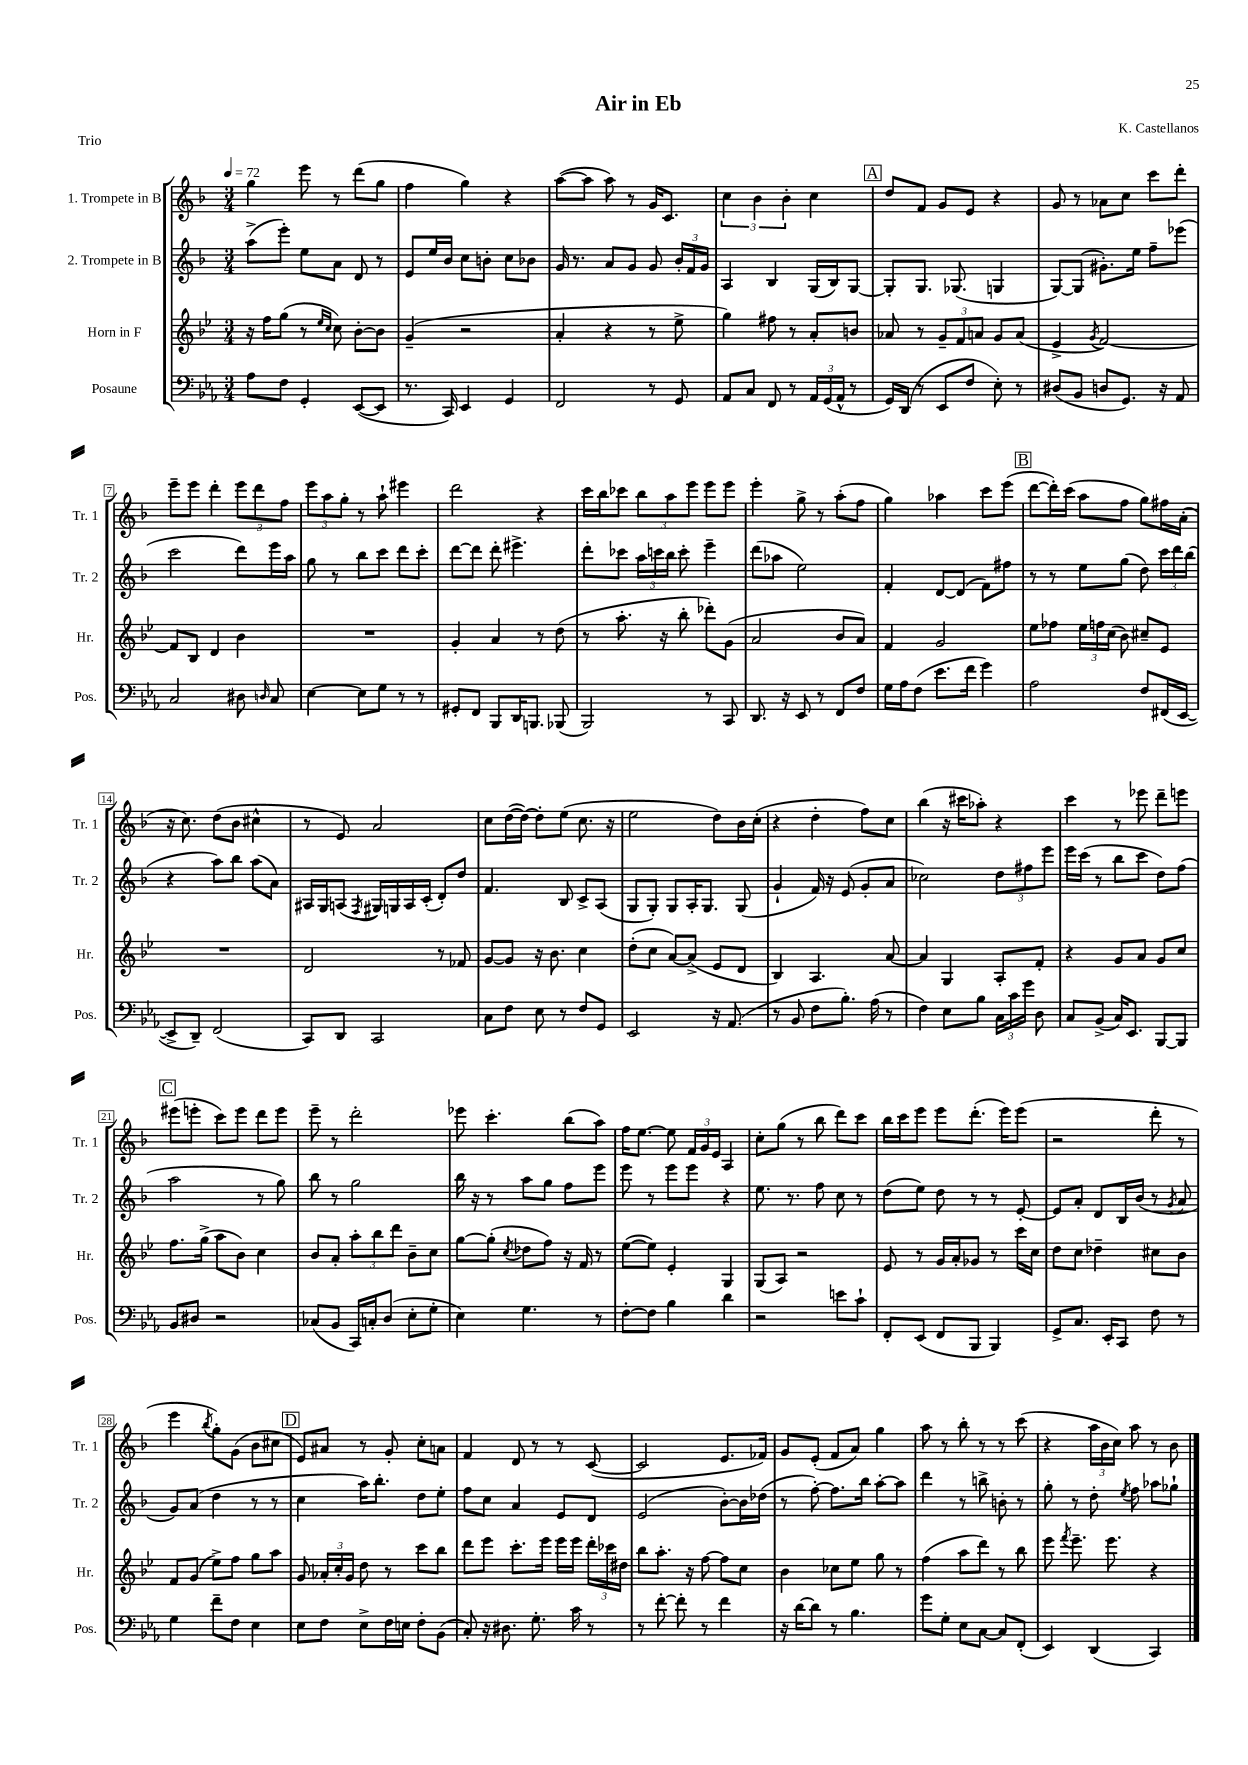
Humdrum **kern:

**kern	**kern	**kern	**kern
*part4	*part3	*part2	*part1
*staff4	*staff3	*staff2	*staff1
*I"Posaune	*I"Horn in F	*I"2. Trompete in B	*I"1. Trompete in B
*I'Pos.	*I'Hr.	*I'Tr. 2	*I'Tr. 1
*clefF4	*clefG2	*clefG2	*clefG2
*k[b-e-a-]	*k[b-e-]	*k[b-]	*k[b-]
*M3/4	*M3/4	*M3/4	*M3/4
*MM72	*MM72	*MM72	*MM72
=1	=1	=1	=1
8A-\L	16r	(8aa^\L	4gg\
.	16ff\KL	.	.
8F\J	(8gg\J	8eee'\J)	.
4GG'/	8r	8ee\L	8eee\
.	16qqee-/LL	.	.
.	16qqcc/JJ	.	.
.	8cc\)	8a\J	8r
([8EE-/L	[8b-'\L	8d/	(8ddd\L
8EE-/J]	8b-\J]	8r	8gg\J
=2	=2	=2	=2
8.r	(4g~/	8e/L	4ff\
.	.	16ee/L	.
16CC/)	.	16b-/JJ	.
4EE-/	2r	8cc\L	4gg\)
.	.	8bn'\J	.
4GG/	.	8cc\L	4r
.	.	8b-X\J	.
=3	=3	=3	=3
2FF/	4a'/	16g/	([8aa\L
.	.	8.r	.
.	.	.	8aa\J]
.	4r	8a/L	8aa\)
.	.	8g/J	8r
8r	8r	8g/	16g/KL
.	.	.	8.c/J
8GG/	8ee-^\	24b-'/LL	.
.	.	24f/	.
.	.	24g/JJ	.
=4	=4	=4	=4
8AA-/L	4gg\)	4A/	6cc\
8C/J	.	.	.
.	.	.	6b-\
8FF/	8ff#X\	4B-/	.
.	.	.	6b-'\
8r	8r	.	.
24AA-/LL	8a'/L	(16G/LL	4cc\
(24GG/	.	.	.
.	.	16B-/J)	.
24AA-^^/JJ	.	.	.
8r	8bn/J	[8G/J	.
!!LO:REH:place=s1:t=A
=5	=5	=5	=5
16GG/LL)	8a-X/	8G'/L]	8dd/L
(16DD/JJ	.	.	.
8r	8r	8.G/J	8f/J
8EE-/L	12g~/L	.	8g/L
.	.	(8.G-X/	.
.	12f/	.	.
8F/J	.	.	8e/J
.	12an/J	.	.
8E-'\)	8g/L	4Gn/	4r
8r	(8a/J	.	.
=6	=6	=6	=6
(8D#X/L	4e-^/	[8G/L)	8g/
8BB-/J	.	(8G/J]	8r
.	8qg/	.	.
8Dn/L	[2f/)	8.g#X'\L)	8a-X\L
8.GG/J)	.	.	8cc\J
.	.	16ee\Jk	.
.	.	8ff~\L	8ccc\L
16r	.	.	.
8AA-/	.	(8eee-X\J	8ddd'\J
!!LO:LB:g=z
=7	=7	=7	=7
2C/	8f/L]	2ccc\	8eee~\L
.	8B-/J	.	8eee\J
.	4d/	.	4ddd'\
8D#X\	4b-\	8ddd\L)	12eee\L
.	.	.	12ddd\
16qqDn/	.	.	.
8C/	.	16eee\L	.
.	.	.	12ff\J
.	.	16aa\JJ	.
=8	=8	=8	=8
[4E-\	2.r	8gg\	12eee\L
.	.	.	12aa\
.	.	8r	.
.	.	.	12gg'\J
8E-\L]	.	8bb-\L	8r
8G\J	.	8ccc\J	8aa`\
8r	.	8ddd\L	4eee#X\
8r	.	8ccc'\J	.
=9	=9	=9	=9
8GG#X'/L	4g'/	[8ddd\L	2ddd\
8FF/J	.	8ddd\J]	.
8BBB-/L	4a/	8ddd'\	.
16DD/K	.	4.eee#X^\	.
8.BBBn/J	.	.	.
.	8r	.	4r
(8BBB-X/	(8dd\	.	.
=10	=10	=10	=10
2BBB-/)	8r	8ddd'\L	16ccc\LL
.	.	.	16bb-\J
.	8.aa'\	8ccc-X\J	8ccc-X\J
.	.	24aa\LL	12bb-\L
.	.	24cccn\	.
.	16r	.	.
.	.	24bb-\JJ	12aa\
.	8bb-'\	8ccc'\	.
.	.	.	12eee\J
8r	8ddd-X'\L)	4eee~\	8eee\L
8CC/	(8g\J	.	8eee\J
=11	=11	=11	=11
8.DD/	2a/	(8ddd\L	4eee'\
.	.	8aa-X\J	.
16r	.	.	.
8EE-/	.	2ee\)	8gg^\
8r	.	.	8r
8FF/L	8b-/L	.	(8aa'\L
8F/J	8a/J)	.	8ff\J
=12	=12	=12	=12
16G\LL	4f/	4f'/	4gg\)
16A-\J	.	.	.
(8F\J	.	.	.
8.e-\L	2g/	[8d/L	4aa-X\
.	.	(8d/J]	.
16f\Jk	.	.	.
4g\)	.	8f\L)	8ccc\L
.	.	8ff#X\J	(8eee\J
!!LO:REH:place=s1:t=B
=13	=13	=13	=13
2A-\	8ee-\L	8r	[8ddd\L
.	8ff-X\J	8r	16ddd'\L])
.	.	.	(16ccc\JJ
.	24ee-\LL	8ee\L	8aa\L
.	24ffn\	.	.
.	(24cc\JJ	.	.
.	8b-\)	(8gg\J	8ff\J
8F/L	8cc#X~/L	8dd\)	8gg\L)
(16FF#X/L	8e-/J	24ccc\LL	16ff#X\L
.	.	24ddd\	.
[16EE-/JJ	.	.	(16a'\JJ
.	.	(24bb-\JJ	.
!!LO:LB:g=z
=14	=14	=14	=14
8EE-^/L]	2.r	4r	16r
.	.	.	8.cc\)
8DD~/J)	.	.	.
(2FF/	.	8aa\L)	(8dd\L
.	.	8bb-\J	8b-\J
.	.	(8aa\L	4cc#X^^\
.	.	8a\J)	.
=15	=15	=15	=15
8CC/L)	2d/	16A#X/LL	8r
.	.	16G/J	.
8DD/J	.	(8An/J	8e/)
.	.	8qF/	.
2CC/	.	16G#X/LL)	2a/
.	.	16Gn/	.
.	.	16A/	.
.	.	(16c'/JJ	.
.	8r	8d'/L)	.
.	8f-X/	8dd/J	.
=16	=16	=16	=16
8C\L	[8g/L	4.f/	8cc\L
8F\J	8g/J]	.	([16dd\L
.	.	.	16dd\JJ_)
8E-\	16r	.	8dd'\L]
.	8.b-\	.	.
8r	.	8B-/	(8ee\J
8F/L	4cc\	8c^/L	8.cc\
8GG/J	.	(8A/J	.
.	.	.	16r
=17	=17	=17	=17
2EE-/	(8dd'\L	8G/L	2ee\
.	8cc\J	8G'/J)	.
.	[8a/L)	8G/L	.
.	(8a^/J]	16A'/K	.
.	.	8.G/J	.
16r	8e-/L	.	8dd\L)
(8.AA-/	.	.	.
.	8d/J	(8G/	16b-\L
.	.	.	(16cc'\JJ
=18	=18	=18	=18
8r	4B-/)	4g`/	4r
8BB-/	.	.	.
8F\L	4.A/	16f/)	4dd'\
.	.	16r	.
8.B-'\J)	.	(8e/	.
.	.	8g'/L	8ff\L)
(16A-\	.	.	.
8r	[8a/	8a/J	8cc\J
=19	=19	=19	=19
4F\)	4a/]	2cc-X\)	(4bb-\
8E-\L	4G/	.	16r
.	.	.	16ccc#X\KL
8B-\J	.	.	8aa-X'\J)
24C\LL	8A'/L	12dd\L	4r
24c\	.	.	.
24g\JJ	.	12ff#X\	.
8D\	8f'/J	.	.
.	.	12eee\J	.
=20	=20	=20	=20
8C/L	4r	16eee\LL	4ccc\
.	.	(16ccc\JJ	.
(8BB-^/J	.	8r	.
16C/KL)	8g/L	8bb-\L	8r
8.EE-/J	.	.	.
.	8a/J	8ccc\J	8eee-X\
[8BBB-/L	8g/L	8dd\L)	8ddd~\L
8BBB-/J]	8cc/J	(8ff\J	8eeen\J
!!LO:LB:g=z
!!LO:REH:place=s1:t=C
=21	=21	=21	=21
8BB-/L	8.ff\L	2aa\	(8eee#X\L
8D#X/J	.	.	8eeen'\J
.	(16gg^\Jk	.	.
2r	8aa\L	.	8ccc\L)
.	8b-\J)	.	8eee\J
.	4cc\	8r	8ddd\L
.	.	8gg\)	8eee\J
=22	=22	=22	=22
(8C-X/L	8b-/L	8bb-\	8eee~\
8BB-/J	8a'/J	8r	8r
16CC/LL)	12aa'\L	2gg\	2ddd'\
16Cn'/J	.	.	.
.	12bb-\	.	.
(8D/J	.	.	.
.	12ddd\J	.	.
8E-'\L	8b-~\L	.	.
8G'\J	8cc\J	.	.
=23	=23	=23	=23
4E-\)	[8gg\L	16bb-\	8eee-X\
.	.	16r	.
.	(8gg'\J]	8r	4.ccc'\
.	8qcc/	.	.
4.G\	8dd-X\L	8aa\L	.
.	8ff\J)	8gg\J	.
.	16r	8ff\L	(8bb-\L
.	16f/	.	.
8r	8r	8eee\J	8aa\J)
=24	=24	=24	=24
[8F'\L	([8ee-\L	8eee\	16ff\KL
.	.	.	[8.ee\J
8F\J]	8ee-\J])	8r	.
4B-\	4e-'/	8eee\L	8ee\]
.	.	8eee\J	24f/LL
.	.	.	24g/
.	.	.	24e/JJ
4d\	4G/	4r	4A/
=25	=25	=25	=25
2r	(8G/L	8.ee\	8cc'\L
.	8A/J)	.	(8gg\J
.	.	8.r	.
.	2r	.	8r
.	.	8ff\	8bb-\
8en\L	.	8cc\	8ddd\L)
8c`\J	.	8r	8ccc\J
=26	=26	=26	=26
8FF'/L	8e-/	(8dd\L	16bb-\LL
.	.	.	16ccc\J
(8EE-/J	8r	8ee\J)	8eee\J
8FF/L	16g/LL	8dd\	8eee\L
.	16a'/J	.	.
8BBB-/J	8g-X/J	8r	(8.ddd'\J
4BBB-/)	8r	8r	.
.	.	.	16eee\KL)
.	16ccc\LL	[8e'/	(8eee\J
.	16cc\JJ	.	.
=27	=27	=27	=27
8GG^/L	8dd\L	8e/L]	2r
8.C/J	8cc\J	8a'/J	.
.	4dd-X~\	8d/L	.
16EE-'/KL	.	.	.
8CC/J	.	16B-/L	.
.	.	(16b-/JJ	.
8F\	8cc#X\L	8r	8ddd'\
.	.	8qg/	.
8r	8b-\J	8a/	8r
!!LO:LB:g=z
=28	=28	=28	=28
4G\	8f/L	8g/L)	4eee\
.	(8g/J	(8a/J	.
.	.	.	8qbb-/
8f~\L	8ee-^\L)	4dd\	8gg'\L)
8F\J	8ff\J	.	(8g\J
4E-\	8gg\L	8r	8b-\L
.	8aa\J	8r	8cc#X\J
!!LO:REH:place=s1:t=D
=29	=29	=29	=29
8E-\L	8g/	4cc\	8e/L)
8F\J	24a-X'/LL	.	8a#X/J
.	24cc'/	.	.
.	24g/JJ	.	.
8E-^\L	8dd\	16aa\KL)	8r
.	.	8.bb-'\J	.
16F\L	8r	.	8g'/
16En\JJ	.	.	.
8F'\L	8ccc\L	8dd\L	8cc'\L
(8BB-\J	8bb-\J	8ee'\J	8an\J
=30	=30	=30	=30
8C'/)	8ddd\L	8ff\L	4f/
16r	8eee-\J	8cc\J	.
8.D#X\	.	.	.
.	8.ccc'\L	4a/	8d/
8.G'\	.	.	8r
.	16eee-\Jk	.	.
.	16eee-\LL	8e/L	8r
16c\	16eee-\JJ	.	.
8r	24ddd'\LL	8d/J	([8c/
.	24ccc-X\	.	.
.	24dd#X\JJ	.	.
=31	=31	=31	=31
8r	8bb-\L	(2e/	2c/]
[8f'\	8.aa'\J	.	.
8f'\]	.	.	.
.	16r	.	.
8r	[8ff\	.	.
4f\	8ff\L]	[8b-'\L)	8.e/L
.	8cc\J	16b-\L]	.
.	.	(16dd-X\JJ	16f-X/Jk)
=32	=32	=32	=32
16r	4b-\	8r	8g/L
[16d\KL	.	.	.
8d\J]	.	[8ff'\)	(8e'/J
8r	8cc-X\L	8.ff\L]	8f/L
4.B-\	8ee-\J	.	8a/J)
.	.	16bb-\Jk	.
.	8gg\	[8aa'\L	4gg\
.	8r	8aa\J]	.
=33	=33	=33	=33
8g\L	(4ff\	4ddd\	8aa\
8G'\J	.	.	8r
8E-\L	8aa\L	8r	8bb-'\
[8C\J	8ddd\J)	8bbn^\	8r
8C/L]	8r	8bn'\	8r
(8FF'/J	8bb-\	8r	(8ccc\
=34	=34	=34	=34
4EE-/)	8eee-\	8gg'\	4r
.	8qfff/	.	.
.	8.eee-~\	8r	.
(4DD/	.	8dd'\	24aa\LL
.	.	.	24b-\
.	8.eee-\	.	.
.	.	.	24cc\JJ)
.	.	8qee/	.
.	.	8ff\	8aa\
4CC/)	4r	8aa-X\L	8r
.	.	8gg-X`\J	8b-\
==	==	==	==
*-	*-	*-	*-
